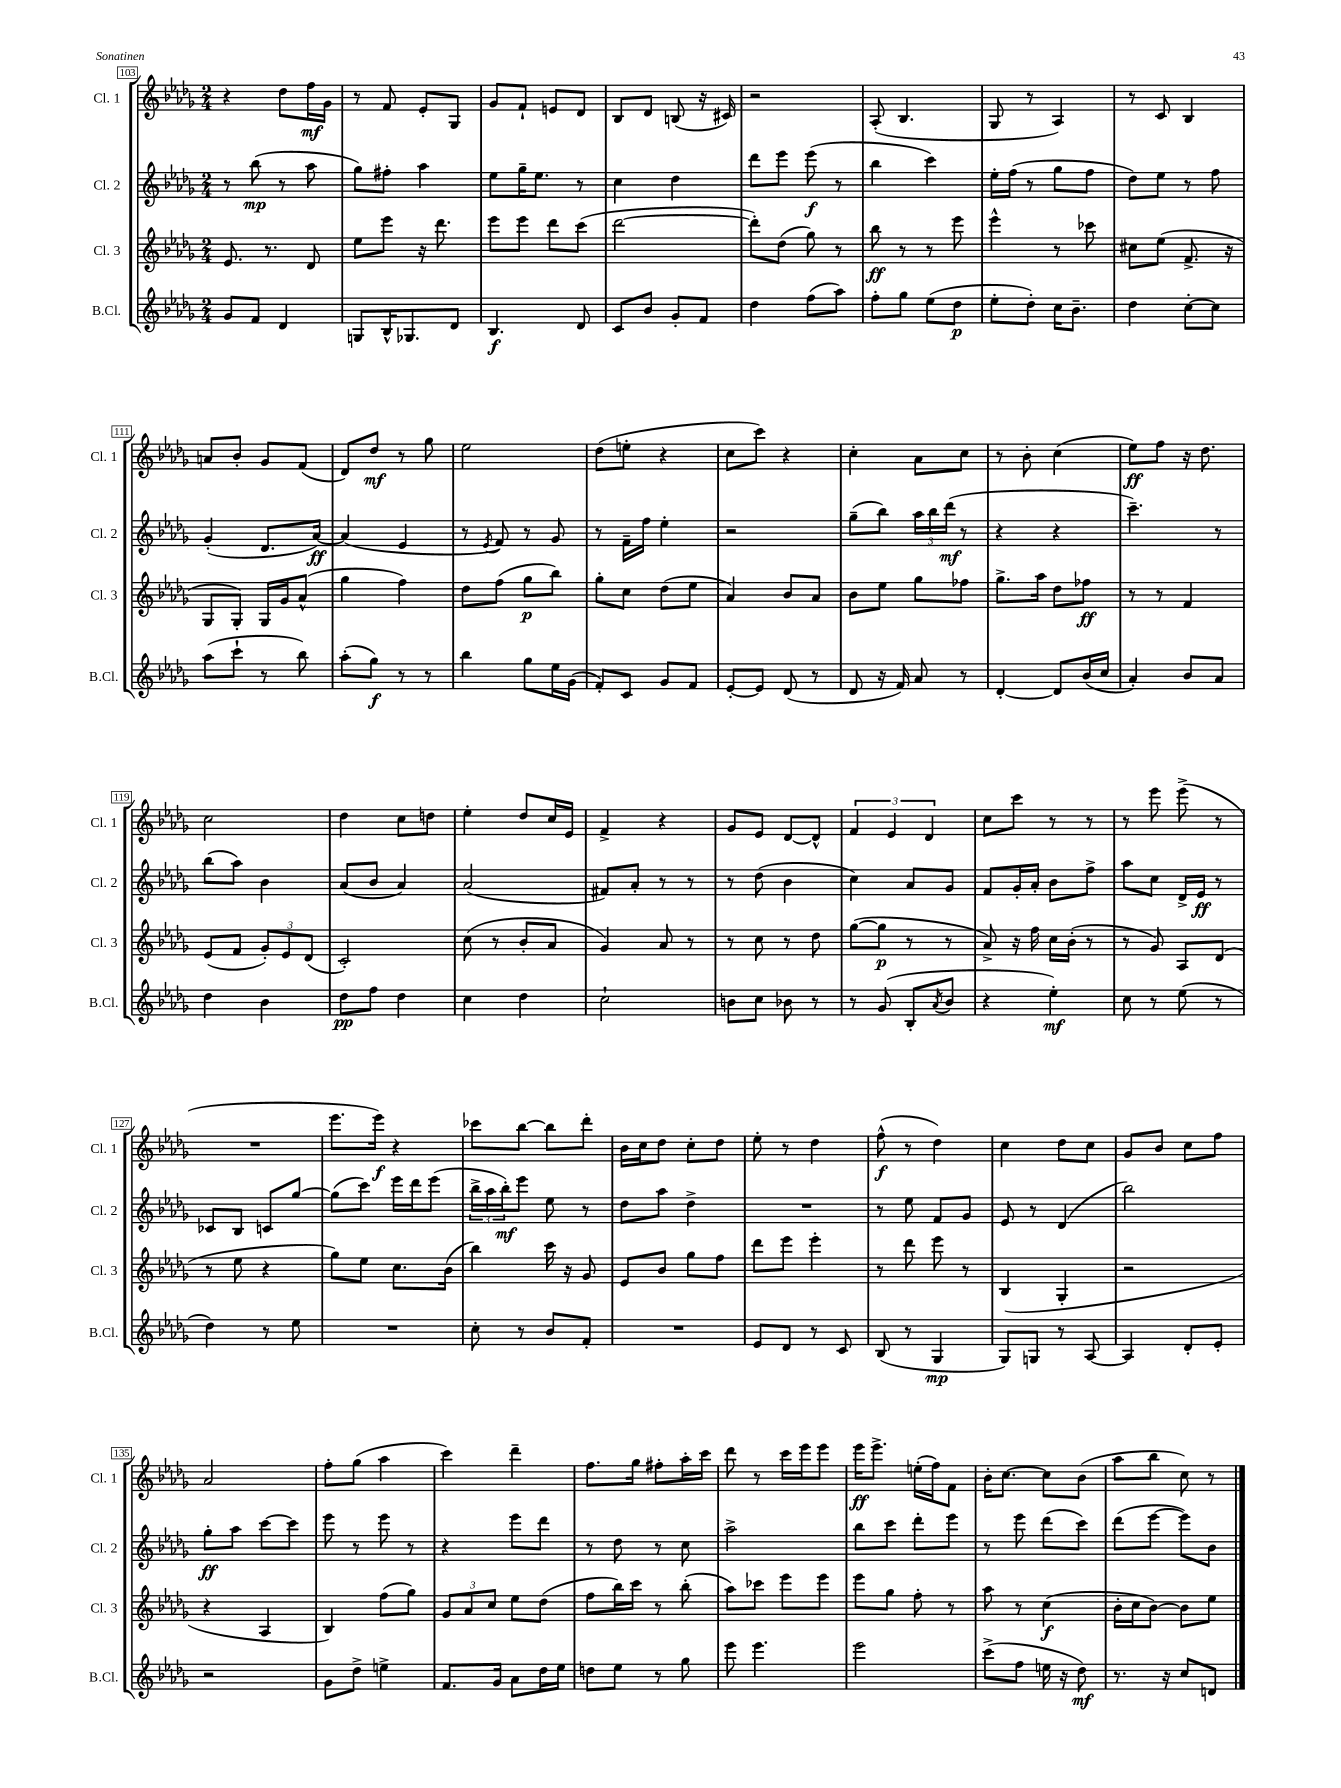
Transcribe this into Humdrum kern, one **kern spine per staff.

**kern	**dynam	**kern	**dynam	**kern	**dynam	**kern	**dynam
*part4	*part4	*part3	*part3	*part2	*part2	*part1	*part1
*staff4	*staff4	*staff3	*staff3	*staff2	*staff2	*staff1	*staff1
*I"B.Cl.	*	*I"Cl. 3	*	*I"Cl. 2	*	*I"Cl. 1	*
*I'B.Cl.	*	*I'Cl. 3	*	*I'Cl. 2	*	*I'Cl. 1	*
*clefG2	*	*clefG2	*	*clefG2	*	*clefG2	*
*k[b-e-a-d-g-]	*	*k[b-e-a-d-g-]	*	*k[b-e-a-d-g-]	*	*k[b-e-a-d-g-]	*
*M2/4	*	*M2/4	*	*M2/4	*	*M2/4	*
=103	=103	=103	=103	=103	=103	=103	=103
8g-/L	.	8.e-/	.	8r	.	4r	.
8f/J	.	.	.	(8bb-\	mp	.	.
.	.	8.r	.	.	.	.	.
4d-/	.	.	.	8r	.	8dd-\L	.
.	.	8d-/	.	8aa-\	.	16ff\L	mf
.	.	.	.	.	.	16g-\JJ	.
=104	=104	=104	=104	=104	=104	=104	=104
8Gn/L	.	8ee-\L	.	8gg-\L)	.	8r	.
16B-^^/K	.	8eee-\J	.	8ff#X'\J	.	8f/	.
8.G-X/	.	.	.	.	.	.	.
.	.	16r	.	4aa-\	.	8e-'/L	.
.	.	8.ddd-\	.	.	.	.	.
8d-/J	.	.	.	.	.	8G-/J	.
=105	=105	=105	=105	=105	=105	=105	=105
4.B-/	f	8eee-\L	.	8ee-\L	.	8g-/L	.
.	.	8eee-\J	.	16gg-~\K	.	8f`/J	.
.	.	.	.	8.ee-\J	.	.	.
.	.	8ddd-\L	.	.	.	8en/L	.
8d-/	.	(8ccc\J	.	8r	.	8d-/J	.
=106	=106	=106	=106	=106	=106	=106	=106
8c/L	.	[2ddd-\	.	4cc\	.	8B-/L	.
8b-/J	.	.	.	.	.	8d-/J	.
8g-'/L	.	.	.	4dd-\	.	(8Bn/	.
8f/J	.	.	.	.	.	16r	.
.	.	.	.	.	.	16c#X/)	.
=107	=107	=107	=107	=107	=107	=107	=107
4dd-\	.	8ddd-'\L])	.	8ddd-\L	.	2r	.
.	.	(8dd-\J	.	8eee-\J	.	.	.
(8ff\L	.	8gg-\)	.	(8eee-\	f	.	.
8aa-\J)	.	8r	.	8r	.	.	.
=108	=108	=108	=108	=108	=108	=108	=108
8ff'\L	.	8bb-\	ff	4bb-\	.	(8A-'/	.
8gg-\J	.	8r	.	.	.	4.B-/	.
(8ee-\L	.	8r	.	4ccc\)	.	.	.
8dd-\J	p	8eee-\	.	.	.	.	.
=109	=109	=109	=109	=109	=109	=109	=109
8ee-'\L	.	4eee-^^\	.	16ee-'\LL	.	8G-/	.
.	.	.	.	(16ff\JJ	.	.	.
8dd-'\J)	.	.	.	8r	.	8r	.
16cc\KL	.	8r	.	8gg-\L	.	4A-/)	.
8.b-~\J	.	.	.	.	.	.	.
.	.	8ccc-X\	.	8ff\J	.	.	.
=110	=110	=110	=110	=110	=110	=110	=110
4dd-\	.	8cc#X\L	.	8dd-\L)	.	8r	.
.	.	(8ee-\J	.	8ee-\J	.	8c/	.
[8cc'\L	.	8.f^/	.	8r	.	4B-/	.
8cc\J]	.	.	.	8ff\	.	.	.
.	.	16r	.	.	.	.	.
!!LO:LB:g=z
=111	=111	=111	=111	=111	=111	=111	=111
(8aa-\L	.	8G-/L	.	(4g-'/	.	8an/L	.
8ccc`\J	.	8G-'/J)	.	.	.	8b-'/J	.
8r	.	16G-/LL	.	8.d-/L	.	8g-/L	.
.	.	16g-/J	.	.	.	.	.
8bb-\)	.	(8a-^^/J	.	.	.	(8f/J	.
.	.	.	.	[16a-/Jk)	ff	.	.
=112	=112	=112	=112	=112	=112	=112	=112
(8aa-'\L	.	4gg-\	.	(4a-/]	.	8d-/L)	.
8gg-\J)	f	.	.	.	.	8dd-/J	mf
8r	.	4ff\)	.	4e-/	.	8r	.
8r	.	.	.	.	.	8gg-\	.
=113	=113	=113	=113	=113	=113	=113	=113
4bb-\	.	8dd-\L	.	8r	.	2ee-\	.
.	.	.	.	8qe-/	.	.	.
.	.	(8ff\J	.	8f/)	.	.	.
8gg-\L	.	8gg-\L	p	8r	.	.	.
16ee-\L	.	8bb-\J)	.	8g-/	.	.	.
(16g-\JJ	.	.	.	.	.	.	.
=114	=114	=114	=114	=114	=114	=114	=114
8f'/L)	.	8gg-'\L	.	8r	.	(8dd-\L	.
8c/J	.	8cc\J	.	16f~\LL	.	8een'\J	.
.	.	.	.	16ff\JJ	.	.	.
8g-/L	.	(8dd-\L	.	4ee-'\	.	4r	.
8f/J	.	8ee-\J	.	.	.	.	.
=115	=115	=115	=115	=115	=115	=115	=115
[8e-'/L	.	4a-/)	.	2r	.	8cc\L	.
8e-/J]	.	.	.	.	.	8ccc\J)	.
(8d-/	.	8b-/L	.	.	.	4r	.
8r	.	8a-/J	.	.	.	.	.
=116	=116	=116	=116	=116	=116	=116	=116
8d-/	.	8b-\L	.	(8gg-~\L	.	4cc'\	.
16r	.	8ee-\J	.	8bb-\J)	.	.	.
16f/)	.	.	.	.	.	.	.
8a-/	.	8gg-\L	.	24aa-\LL	.	8a-\L	.
.	.	.	.	24bb-\	.	.	.
.	.	.	.	(24ddd-\JJ	mf	.	.
8r	.	8ff-X\J	.	8r	.	8cc\J	.
=117	=117	=117	=117	=117	=117	=117	=117
[4d-'/	.	8.gg-^\L	.	4r	.	8r	.
.	.	.	.	.	.	8b-'\	.
.	.	16aa-\Jk	.	.	.	.	.
8d-/L]	.	8dd-\L	.	4r	.	(4cc\	.
(16b-/L	.	8ff-X\J	ff	.	.	.	.
16cc/JJ	.	.	.	.	.	.	.
=118	=118	=118	=118	=118	=118	=118	=118
4a-'/)	.	8r	.	4.ccc~\)	.	8ee-\L)	ff
.	.	8r	.	.	.	8ff\J	.
8b-/L	.	4f/	.	.	.	16r	.
.	.	.	.	.	.	8.dd-\	.
8a-/J	.	.	.	8r	.	.	.
!!LO:LB:g=z
=119	=119	=119	=119	=119	=119	=119	=119
4dd-\	.	(8e-/L	.	(8bb-\L	.	2cc\	.
.	.	8f/J	.	8aa-\J)	.	.	.
4b-\	.	12g-'/L)	.	4b-\	.	.	.
.	.	12e-/	.	.	.	.	.
.	.	(12d-/J	.	.	.	.	.
=120	=120	=120	=120	=120	=120	=120	=120
8dd-\L	pp	2c'/)	.	(8a-/L	.	4dd-\	.
8ff\J	.	.	.	8b-/J	.	.	.
4dd-\	.	.	.	4a-/)	.	8cc\L	.
.	.	.	.	.	.	8ddn\J	.
=121	=121	=121	=121	=121	=121	=121	=121
4cc\	.	(8cc\	.	(2a-/	.	4ee-'\	.
.	.	8r	.	.	.	.	.
4dd-\	.	8b-'/L	.	.	.	8dd-/L	.
.	.	8a-/J	.	.	.	16cc/L	.
.	.	.	.	.	.	16e-/JJ	.
=122	=122	=122	=122	=122	=122	=122	=122
2cc`\	.	4g-/)	.	8f#X/L)	.	4f^/	.
.	.	.	.	8a-'/J	.	.	.
.	.	8a-/	.	8r	.	4r	.
.	.	8r	.	8r	.	.	.
=123	=123	=123	=123	=123	=123	=123	=123
8bn\L	.	8r	.	8r	.	8g-/L	.
8cc\J	.	8cc\	.	(8dd-\	.	8e-/J	.
8b-X\	.	8r	.	4b-\	.	[8d-/L	.
8r	.	8dd-\	.	.	.	8d-^^/J]	.
=124	=124	=124	=124	=124	=124	=124	=124
8r	.	([8gg-\L	.	4cc\)	.	6f/	.
(8g-/	.	8gg-\J]	p	.	.	.	.
.	.	.	.	.	.	6e-/	.
8B-'/L	.	8r	.	8a-/L	.	.	.
.	.	.	.	.	.	6d-/	.
8qa-/	.	.	.	.	.	.	.
8b-/J	.	8r	.	8g-/J	.	.	.
=125	=125	=125	=125	=125	=125	=125	=125
4r	.	8a-^/)	.	8f/L	.	8cc\L	.
.	.	16r	.	16g-'/L	.	8ccc\J	.
.	.	16ff\	.	16a-'/JJ	.	.	.
4ee-'\)	mf	16cc\LL	.	8b-\L	.	8r	.
.	.	(16b-'\JJ	.	.	.	.	.
.	.	8r	.	8ff^\J	.	8r	.
=126	=126	=126	=126	=126	=126	=126	=126
8cc\	.	8r	.	8aa-\L	.	8r	.
8r	.	8g-/)	.	8cc\J	.	8eee-\	.
(8ee-\	.	8A-/L	.	16d-^/LL	.	(8eee-^\	.
.	.	.	.	16e-/JJ	ff	.	.
8r	.	(8d-/J	.	8r	.	8r	.
!!LO:LB:g=z
=127	=127	=127	=127	=127	=127	=127	=127
4dd-\)	.	8r	.	8c-X/L	.	2r	.
.	.	8ee-\	.	8B-/J	.	.	.
8r	.	4r	.	8cn/L	.	.	.
8ee-\	.	.	.	[8gg-/J	.	.	.
=128	=128	=128	=128	=128	=128	=128	=128
2r	.	8gg-\L)	.	(8gg-\L]	.	8.eee-\L	.
.	.	8ee-\J	.	8ccc\J)	.	.	.
.	.	.	.	.	.	16eee-\Jk)	f
.	.	8.cc\L	.	16eee-\LL	.	4r	.
.	.	.	.	16ddd-\J	.	.	.
.	.	.	.	(8eee-\J	.	.	.
.	.	(16b-\Jk	.	.	.	.	.
=129	=129	=129	=129	=129	=129	=129	=129
8cc'\	.	4bb-\)	.	24bb-^\LL	.	8ccc-X\L	.
.	.	.	.	24aa-\	.	.	.
.	.	.	.	24bb-'\J)	mf	.	.
8r	.	.	.	8eee-\J	.	[8bb-\J	.
8b-/L	.	16ccc\	.	8ee-\	.	8bb-\L]	.
.	.	16r	.	.	.	.	.
8f'/J	.	8g-/	.	8r	.	8ddd-'\J	.
=130	=130	=130	=130	=130	=130	=130	=130
2r	.	8e-/L	.	8dd-\L	.	16b-\LL	.
.	.	.	.	.	.	16cc\J	.
.	.	8b-/J	.	8aa-\J	.	8dd-\J	.
.	.	8gg-\L	.	4dd-^\	.	8cc'\L	.
.	.	8ff\J	.	.	.	8dd-\J	.
=131	=131	=131	=131	=131	=131	=131	=131
8e-/L	.	8ddd-\L	.	2r	.	8ee-'\	.
8d-/J	.	8eee-\J	.	.	.	8r	.
8r	.	4eee-'\	.	.	.	4dd-\	.
8c/	.	.	.	.	.	.	.
=132	=132	=132	=132	=132	=132	=132	=132
(8B-/	.	8r	.	8r	.	(8ff^^\	f
8r	.	8ddd-\	.	8ee-\	.	8r	.
4G-/	mp	8eee-\	.	8f/L	.	4dd-\)	.
.	.	8r	.	8g-/J	.	.	.
=133	=133	=133	=133	=133	=133	=133	=133
8G-/L)	.	(4B-/	.	8e-/	.	4cc\	.
8Gn/J	.	.	.	8r	.	.	.
8r	.	4G-'/	.	(4d-/	.	8dd-\L	.
[8A-/	.	.	.	.	.	8cc\J	.
=134	=134	=134	=134	=134	=134	=134	=134
4A-/]	.	2r	.	2bb-\)	.	8g-/L	.
.	.	.	.	.	.	8b-/J	.
8d-'/L	.	.	.	.	.	8cc\L	.
8e-'/J	.	.	.	.	.	8ff\J	.
!!LO:LB:g=z
=135	=135	=135	=135	=135	=135	=135	=135
2r	.	4r	.	8gg-'\L	ff	2a-/	.
.	.	.	.	8aa-\J	.	.	.
.	.	4A-/	.	[8ccc\L	.	.	.
.	.	.	.	8ccc\J]	.	.	.
=136	=136	=136	=136	=136	=136	=136	=136
8g-\L	.	4B-/)	.	8eee-\	.	8ff'\L	.
8dd-^\J	.	.	.	8r	.	(8gg-\J	.
4een^\	.	(8ff\L	.	8eee-\	.	4aa-\	.
.	.	8gg-\J)	.	8r	.	.	.
=137	=137	=137	=137	=137	=137	=137	=137
8.f/L	.	12g-/L	.	4r	.	4ccc\)	.
.	.	12a-/	.	.	.	.	.
.	.	12cc/J	.	.	.	.	.
16g-/Jk	.	.	.	.	.	.	.
8a-\L	.	8ee-\L	.	8eee-\L	.	4ddd-~\	.
16dd-\L	.	(8dd-\J	.	8ddd-\J	.	.	.
16ee-\JJ	.	.	.	.	.	.	.
=138	=138	=138	=138	=138	=138	=138	=138
8ddn\L	.	8ff\L	.	8r	.	8.ff\L	.
8ee-\J	.	16bb-\L)	.	8dd-\	.	.	.
.	.	16ccc\JJ	.	.	.	16gg-\Jk	.
8r	.	8r	.	8r	.	8ff#X'\L	.
8gg-\	.	(8bb-'\	.	8cc\	.	16aa-'\L	.
.	.	.	.	.	.	16ccc\JJ	.
=139	=139	=139	=139	=139	=139	=139	=139
8eee-\	.	8aa-\L)	.	2aa-^\	.	8ddd-\	.
4.eee-\	.	8ccc-X\J	.	.	.	8r	.
.	.	8eee-\L	.	.	.	16ccc\LL	.
.	.	.	.	.	.	16eee-\J	.
.	.	8eee-\J	.	.	.	8eee-\J	.
=140	=140	=140	=140	=140	=140	=140	=140
2eee-\	.	8eee-\L	.	8bb-\L	.	16eee-\KL	ff
.	.	.	.	.	.	8.eee-^\J	.
.	.	8gg-\J	.	8ccc\J	.	.	.
.	.	8ff'\	.	8ddd-'\L	.	(16een'\LL	.
.	.	.	.	.	.	16ff\J)	.
.	.	8r	.	8eee-\J	.	8f\J	.
=141	=141	=141	=141	=141	=141	=141	=141
(8ccc^\L	.	8aa-\	.	8r	.	16b-'\KL	.
.	.	.	.	.	.	[8.cc\J	.
8ff\J	.	8r	.	8eee-\	.	.	.
16een\	.	(4cc\	f	(8ddd-\L	.	8cc\L]	.
16r	.	.	.	.	.	.	.
8dd-\)	mf	.	.	8ccc\J)	.	(8b-\J	.
=142	=142	=142	=142	=142	=142	=142	=142
8.r	.	16b-'\LL	.	(8ddd-\L	.	8aa-\L	.
.	.	16cc\J	.	.	.	.	.
.	.	[8b-\J)	.	[8eee-\J	.	8bb-\J	.
16r	.	.	.	.	.	.	.
8cc/L	.	8b-\L]	.	8eee-\L])	.	8cc\)	.
8dn/J	.	8ee-\J	.	8b-\J	.	8r	.
==	==	==	==	==	==	==	==
*-	*-	*-	*-	*-	*-	*-	*-
